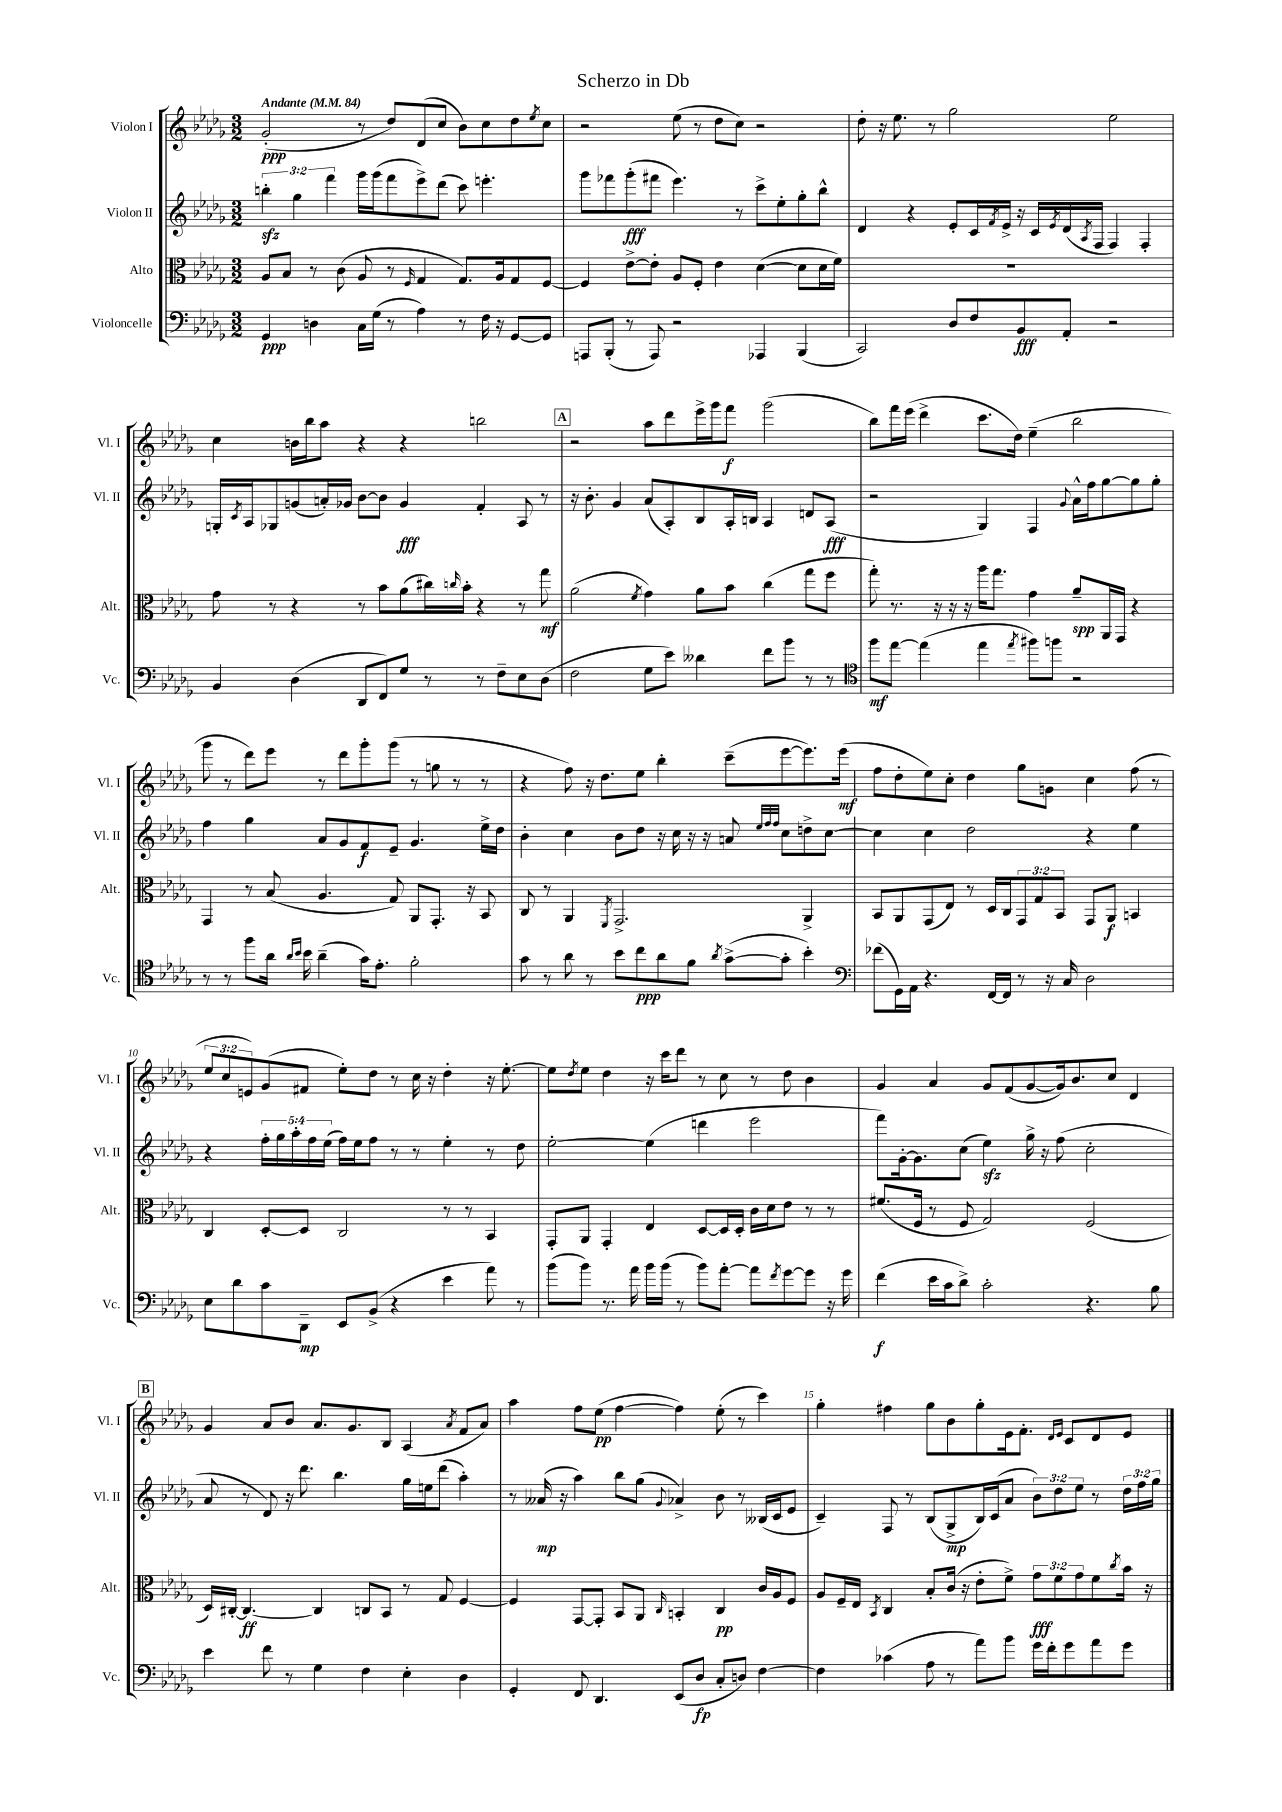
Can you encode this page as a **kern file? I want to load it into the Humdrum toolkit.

**kern	**kern	**kern	**kern
*staff4	*staff3	*staff2	*staff1
*clefF4	*clefC3	*clefG2	*clefG2
*k[b-e-a-d-g-]	*k[b-e-a-d-g-]	*k[b-e-a-d-g-]	*k[b-e-a-d-g-]
*M3/2	*M3/2	*M3/2	*M3/2
*MM84	*MM84	*MM84	*MM84
4GG-/	8A-/L	6bb'\	(2g-'/
.	8B-/J	.	.
.	.	6gg-\	.
4D\	8r	.	.
.	.	6fff\	.
.	(8c\	.	.
16C\LL	8A-/	16ggg-\LL	8r
(16G-\JJ	.	(16ggg-\J	.
8r	8r	8fff\	8dd-/L)
.	16qqF/	.	.
4A-\)	4G-/	8eee-^\)	(8d-/
.	.	(8ddd-\J	8cc/J
8r	8.G-/L)	8ccc\)	8b-\L)
16F\	.	4.eee'\	8cc\
16r	16A-/k	.	.
[8GG-/L	8G-/	.	8dd-\
.	.	.	8qee-/
8GG-/]J	[8F/J	.	8cc\J
=	=	=	=
8AAA/L	4F/]	8ggg-\L	2r
(8BBB-'/J	.	8fff-\	.
8r	[8e-^\L	(8ggg-'\	.
8AAA/)	8e-'\]J	8fff#\J	.
2r	8A-/L	4.eee-\)	(8ee-\
.	8F'/J	.	8r
.	4e-\	.	8dd-\L
.	.	8r	8cc\J)
4AAA-/	([4d-\	8ccc^\L	2r
.	.	8ee-'\	.
(4BBB-/	8d-\]L	8gg-'\	.
.	16d-\L	8bb-^^\J	.
.	16f\JJ)	.	.
=	=	=	=
2CC/)	1.r	4d-/	8dd-'\
.	.	.	16r
.	.	.	8.ee-\
.	.	4r	.
.	.	.	8r
8D-/L	.	8e-'/L	2gg-\
8F/	.	16c/L	.
.	.	8qf/	.
.	.	16e-^/JJ	.
8BB-/	.	16r	.
.	.	16c/LL	.
.	.	8qe-/	.
8AA-'/J	.	(16d-/	.
.	.	8qA-/	.
.	.	16F/JJ	.
2r	.	4F/)	2ee-\
.	.	4F'/	.
=	=	=	=
4BB-/	8g-\	16G'/LL	4cc\
.	.	8qc/	.
.	.	16A-/J	.
.	8r	8G-/	.
(4D-\	4r	(8g/	16b\LL
.	.	.	16bb-\J
.	.	16a'/L)	8aa-\J
.	.	16g-/JJ	.
8DD-/L	8r	[8b-\L	4r
8FF/)	8b-\L	8b-\]J	.
8G-/J	(8a-\	4g-/	4r
8r	16cc#\L)	.	.
.	16qqcc/	.	.
.	16b-'\JJ	.	.
8r	4r	4f'/	2bb\
8F~\L	.	.	.
8E-\	8r	8A-/	.
(8D-\J	8gg-\	8r	.
=	=	=	=
2F\	(2a-\	16r	2r
.	.	8.b-'\	.
.	.	4g-/	.
.	8qf/	.	.
8G-\L	4g-\)	(8a-/L	8aa-\L
8e-\J)	.	8A-'/)	8ddd-\
4d--\	8a-\L	8B-/	16eee-^\L
.	.	.	16ggg-\J
.	8b-\J	16A-'/L	8fff\J
.	.	16B/JJ	.
8f\L	(4cc\	4A-/	(2ggg-\
8b-\J	.	.	.
8r	8gg-\L	8d/L	.
8r	8ff\J	(8A-/J	.
=	=	=	=
*clefC4	*	*	*
8ff\L	8gg-'\)	2r	8bb-\L)
[8ee-\J	8.r	.	16fff\L
.	.	.	(16eee-\JJ
(4ee-\]	.	.	4ddd-^\
.	16r	.	.
.	16r	.	.
.	16r	.	.
4ee-\	16aa-\LK	4G-/)	8.ccc\L
.	8.gg-\J	.	.
.	.	.	16dd-\Jk)
8qee-/	.	.	.
8ff#\L)	4g-\	4F/	(4ee-~\
8ff\J	.	.	.
.	.	8qqg-/	.
2r	8a-~/L	16a-^^\LL	2bb-\
.	.	16ff\J	.
.	16AA-/L	[8gg-\	.
.	16GG-/JJ	.	.
.	4r	8gg-\]	.
.	.	8gg-'\J	.
=	=	=	=
8r	4GG-/	4ff\	8ggg-\
8r	.	.	8r
8ff\L	8r	4gg-\	8ddd-\L)
16a-\Jk	(8B-/	.	8eee-\J
16qqa-/LL	.	.	.
16qqb-/JJ	.	.	.
16b-\	.	.	.
(4a-~\	4.A-/	8a-/L	8r
.	.	8g-/	8ddd-\L
16g-\LK)	.	8f/	8ggg-'\
8.e-'\J	.	.	.
.	8G-/)	8e-~/J	(8ggg-\J
2f'\	8AA-/L	4.g-/	8r
.	8.GG-'/J	.	8gg\
.	.	.	8r
.	16r	.	.
.	8BB-/	16ee-^\LL	8r
.	.	16dd-\JJ	.
=	=	=	=
8g-\	8C/	4b-'\	4r
8r	8r	.	.
8a-\	4AA-/	4cc\	8ff\)
8r	.	.	16r
.	.	.	8.dd-\L
.	8qFF/	.	.
8b-\L	2.GG-^/	8b-\L	.
8cc\	.	8dd-\J	8ee-\J
8a-\	.	16r	4bb-'\
.	.	16cc\	.
8f\J	.	16r	.
.	.	16r	.
8qa-/	.	.	.
([8g-^\L	.	8a/	(8ccc~\L
.	.	32qqee-/LLL	.
.	.	32qqff/	.
.	.	32qqff/JJJ	.
8g-'\]J	.	8cc\L	[8eee-\
4b-'\)	4AA-^/	8dd^\	8.eee-\])
.	.	[8cc\J	.
.	.	.	(16eee-\Jk
=	=	=	=
*clefF4	*	*	*
(8f-\L	8BB-/L	4cc\]	8ff\L
16GG-\L)	8AA-/	.	8dd-'\
16AA-\JJ	.	.	.
4.r	(8GG-/	4cc\	8ee-\)
.	8E-/J)	.	8cc'\J
.	8r	2dd-\	4dd-\
[16FF/LL	16D-/LL	.	.
16FF/]JJ	16C/J	.	.
8r	12GG-/	.	8gg-\L
.	12G-/	.	.
16r	.	.	8g\J
.	12BB-/J	.	.
16C/	.	.	.
2D-\	8GG-/L	4r	4cc\
.	8AA-/J	.	.
.	4BB/	4ee-\	(8ff\
.	.	.	8r
=	=	=	=
8E-\L	4C/	4r	12ee-/L
.	.	.	12cc/
8d-\	.	.	.
.	.	.	12e/)
8c\	[8D-'/L	20ff'\LL	(8g-/
.	.	20gg-\	.
.	.	20aa-'\	.
8DD-~\J	8D-/]J	.	8f#/J
.	.	20ff\	.
.	.	(20ee-\JJ	.
8EE-/L	2C/	16ff\LL)	8ee-'\L)
.	.	16ee-\J	.
(8BB-^/J	.	8ff\J	8dd-\J
4r	.	8r	8r
.	.	8r	16cc\
.	.	.	16r
4e-\	8r	4ee-'\	4dd-'\
.	8r	.	.
8a-\)	4BB-/	8r	16r
.	.	.	[8.ee-'\
8r	.	8dd-\	.
=	=	=	=
(8b-\L	8GG-'/L	[2ee-'\	8ee-\]L
.	.	.	8qdd-/
8b-\J)	8AA-/J	.	8ee-\J
8.r	4GG-'/	.	4dd-\
16a-\	.	.	.
16b-\LL	4E-/	(4ee-\]	16r
(16b-\JJ	.	.	16ccc\LK
8r	.	.	8ddd-\J
8b-\L)	[8D-/L	4ddd\	8r
[8a-'\J	16D-/]L	.	8cc\
.	16D-'/JJ	.	.
8a-\]L	16c\LL	2eee-\	8r
.	16d-\J	.	.
8qf/	.	.	.
[8g-\	8e-\J	.	8dd-\
8g-\]J	8r	.	4b-\
16r	8r	.	.
16g-\	.	.	.
=	=	=	=
(4f\	(8.f#/L	8fff\L)	4g-/
.	.	[16g-'\k	.
.	16F/Jk	8.g-\]	.
16e-\LL	8r	.	4a-/
16c\J	.	.	.
8d-^\J)	8F/	(8cc\J	.
2c'\	2G-/)	4ee-\)	8g-/L
.	.	.	(8f/
.	.	16gg-^\	[8g-/
.	.	16r	.
.	.	(8ff\	16g-/]k)
.	.	.	8.b-/
4.r	(2F/	2cc'\	.
.	.	.	8cc/J
.	.	.	4d-/
8B-\	.	.	.
=	=	=	=
4e-\	16D-/LL)	8a-/	4g-/
.	[16C#'/JJ	.	.
.	4.C#/_	8r	.
8f\	.	8d-/)	8a-/L
8r	.	16r	8b-/J
.	.	8.ddd-\	.
4G-\	4C#/]	.	8.a-/L
.	.	4.bb-\	.
.	.	.	8.g-/
4F\	8C/L	.	.
.	8BB-/J	.	8B-/J
4E-'\	8r	16gg-\LL	(4A-/
.	.	16ee\J	.
.	8G-/	(8ddd-\J	.
.	.	.	8qa-/
4D-\	[4F/	4aa-'\)	8f/L
.	.	.	8a-/J)
=	=	=	=
4GG-'/	4F/]	8r	4aa-\
.	.	(16a--/	.
.	.	16r	.
8FF/	[8GG-/L	4aa-\)	8ff\L
4.DD-/	8GG-'/]J	.	(8ee-\J
.	8BB-/L	8bb-\L	[4ff\
.	8AA-/J	(8gg-\J	.
.	16qqC/	8qqg-/	.
(8EE-/L	4BB'/	4a-^/)	4ff\])
8D-/J	.	.	.
8C'/L	4C/	8b-\	(8ee-'\
8D/J)	.	8r	8r
[4F\	16c/LL	(16B--/LL	4ccc\)
.	16A-/J	16c/J	.
.	8F/J	8e-/J	.
=	=	=	=
4F\]	8A-/L	4c~/)	4gg-'\
.	16F~/L	.	.
.	16E-/JJ	.	.
.	8qBB-/	.	.
(4c-\	4C/	8F/	4ff#\
.	.	8r	.
8A-\	8B-'/L	(8B-/L	8gg-\L
8r	(16c/Jk	8G-^/	8b-\
.	16r	.	.
8a-\L)	8e-'\L	16B-/L)	8gg-'\
.	.	(16c/J	.
8b-\J	8f^\J)	8a-/J	16e-\k
.	.	.	8.f'\J
16g-\LL	12g-\L	12b-\L)	.
16f'\J	.	.	.
.	12f\	12dd-\	.
.	.	.	16qqd-/LL
.	.	.	16qqe-/JJ
8g-\	.	.	8c/L
.	12g-\	12ee-\J	.
8a-\	8f\	8r	8d-/
.	8qcc/	.	.
8g-\J	16b-\Jk	24dd-\LL	8e-/J
.	.	24ff\	.
.	16r	.	.
.	.	24gg-\JJ	.
==	==	==	==
*-	*-	*-	*-
